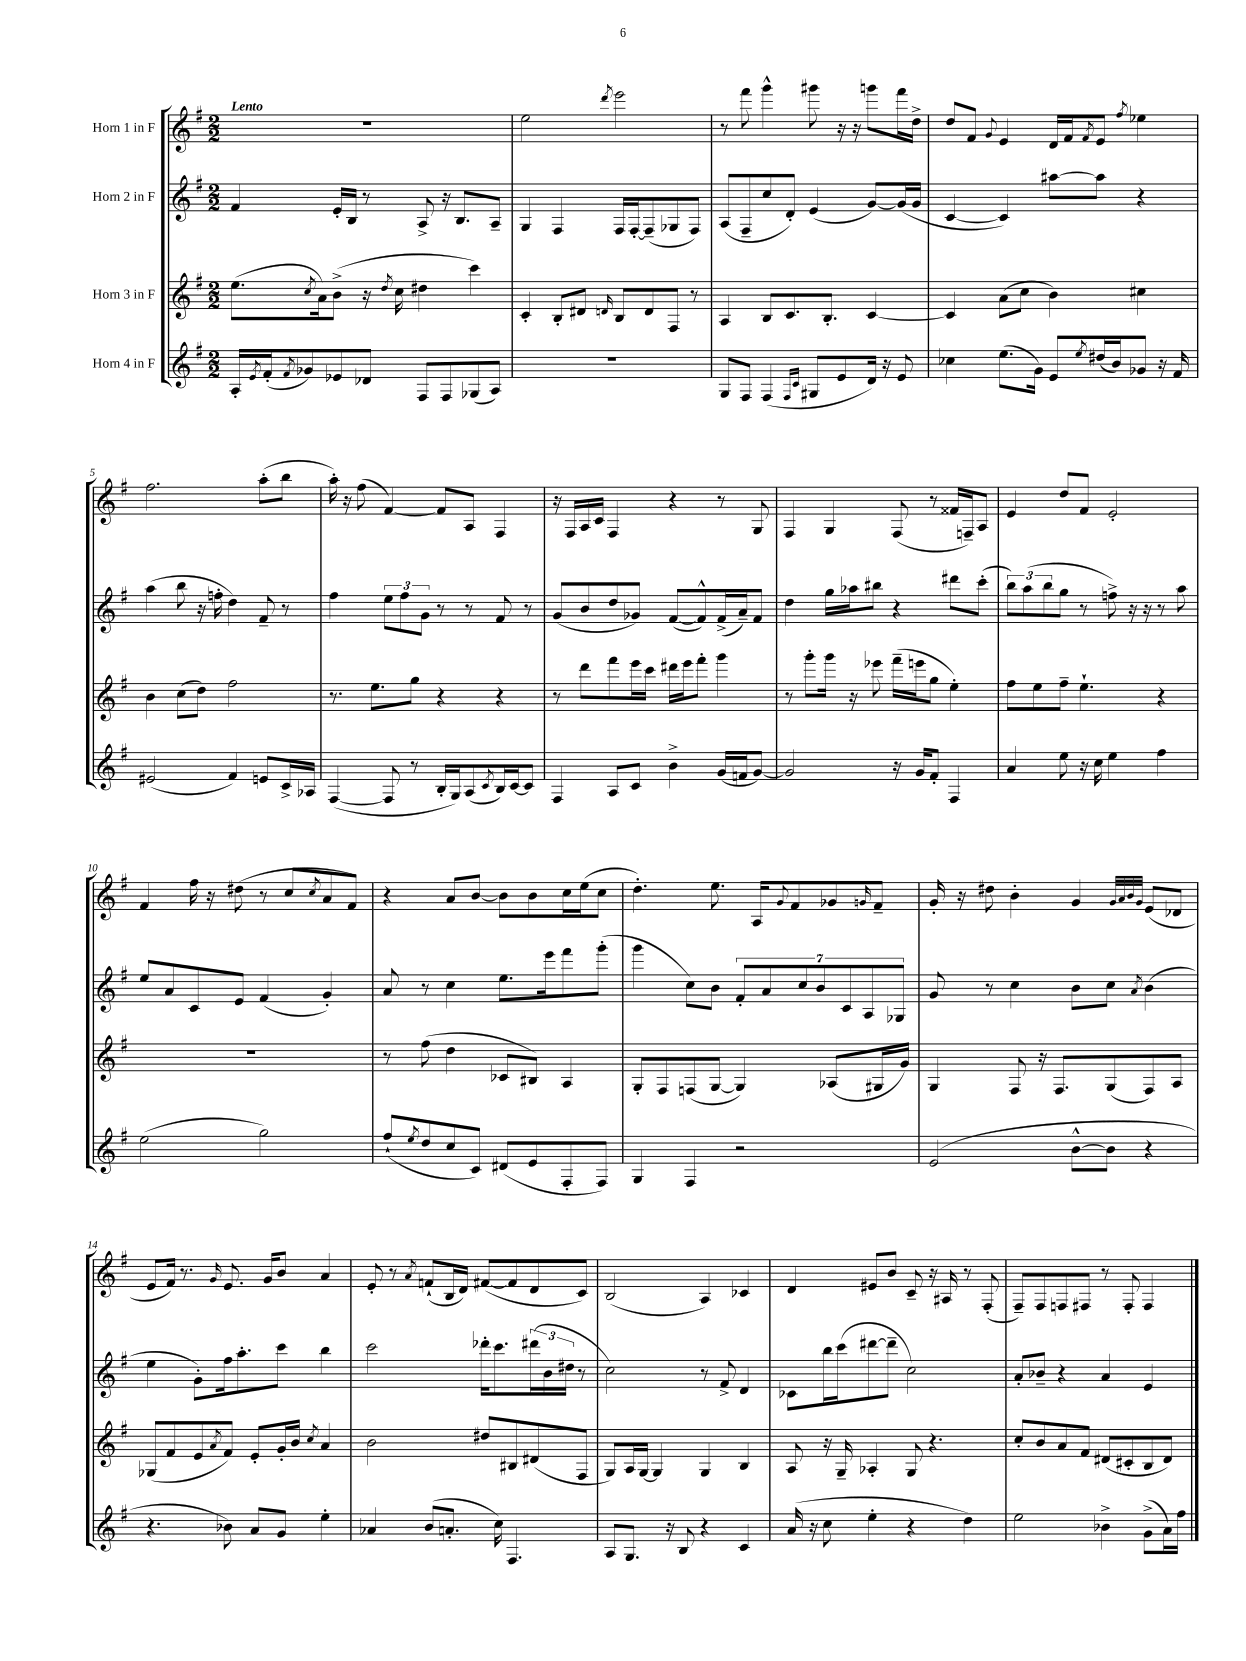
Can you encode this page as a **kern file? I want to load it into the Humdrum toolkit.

**kern	**kern	**kern	**kern
*part4	*part3	*part2	*part1
*staff4	*staff3	*staff2	*staff1
*I"Horn 4 in F	*I"Horn 3 in F	*I"Horn 2 in F	*I"Horn 1 in F
*clefG2	*clefG2	*clefG2	*clefG2
*k[f#]	*k[f#]	*k[f#]	*k[f#]
*M2/2	*M2/2	*M2/2	*M2/2
=1	=1	=1	=1
!	!	!	!LO:TX:a:B:t=Lento
16A'/LL	(8.ee\L	4f#/	1r
8qe/	.	.	.
(16f#'/J	.	.	.
8qf#/	.	.	.
8g-X/)	.	.	.
.	8qcc/	.	.
.	16a\k)	.	.
8e-X/	(8b^\J	16e'/LL	.
.	.	16B/JJ	.
8d-X/J	16r	8r	.
.	8qdd/	.	.
.	16cc\	.	.
8F#/L	4dd#X\	8A^/	.
8F#/	.	16r	.
.	.	8.B/L	.
(8G-X/	4ccc\)	.	.
8A/J)	.	8A~/J	.
=2	=2	=2	=2
1r	4c'/	4G/	2ee\
.	8B'/L	4F#/	.
.	8d#X/J	.	.
.	16qqdn/	.	8qddd/
.	8B/L	16F#/LL	2eee\
.	.	[16F#'/J	.
.	8d/	(8F#~/]	.
.	8F#/J	8G-X/	.
.	8r	8F#/J)	.
=3	=3	=3	=3
8G/L	4A/	(8A/L	8r
8F#/J	.	8F#~/	8fff#\
(4F#/	8B/L	8cc/	4ggg^^\
.	8.c/	8d'/J)	.
16qqF#/LL	.	.	.
16qqc/JJ	.	.	.
8G#X/L	.	(4e/	8ggg#X\
.	8.B'/J	.	.
8e/	.	.	16r
.	.	.	16r
16d/Jk)	[4c/	[8g/L)	8gggn\L
16r	.	.	.
8e/	.	(16g/L]	16fff#\L
.	.	16g/JJ	16dd^\JJ
=4	=4	=4	=4
4cc-X\	4c/]	[4c/	8dd/L
.	.	.	8f#/J
.	.	.	8qqg/
(8.ee\L	(8a\L	4c/])	4e/
.	8cc\J	.	.
16g\Jk)	.	.	.
8e/L	4b\)	[8aa#X\L	16d/LL
.	.	.	16f#/J
8qee/	.	.	8qf#/
(16dd#X/L	.	8aa#\J]	8e/J
16b/J)	.	.	.
.	.	.	8qff#/
8g-X/J	4cc#X\	4r	4ee-X\
16r	.	.	.
16f#/	.	.	.
!!LO:LB:g=z
=5	=5	=5	=5
(2e#X/	4b\	(4aa\	2.ff#\
.	(8cc\L	8bb\	.
.	8dd\J)	16r	.
.	.	16ffn'\	.
4f#/)	2ff#\	4dd\)	.
8en/L	.	8f#~/	(8aa'\L
16c^/L	.	8r	8bb\J
16A-X/JJ	.	.	.
=6	=6	=6	=6
([4F#/	8.r	4ff#\	16aa'\)
.	.	.	16r
.	.	.	(8ff#\
.	8.ee\L	.	.
8F#/]	.	12ee\L	[4f#/)
.	.	12ff#\	.
8r	8gg\J	.	.
.	.	12g\J	.
16B'/LL	4r	8r	8f#/L]
16G/J)	.	.	.
(8A/	.	8r	8A/J
8qc/	.	.	.
16B/L)	4r	8f#/	4F#/
[16c/J	.	.	.
8c/J]	.	8r	.
=7	=7	=7	=7
4F#/	8r	(8g/L	16r
.	.	.	16F#/LL
.	8ddd\L	8b/	16A/
.	.	.	16c/JJ
8A/L	8fff#\	8dd/	4F#/
8c/J	16eee\L	8g-X/J)	.
.	16ccc\JJ	.	.
4b^\	16ddd#X\LL	([8f#/L	4r
.	16eee\J	.	.
.	8fff#'\J	8f#^^/])	.
(16g/LL	4ggg\	(16f#^/L	8r
16fn/J	.	16a~/J)	.
[8g/J)	.	8f#/J	8G/
=8	=8	=8	=8
2g/]	8r	4dd\	4F#/
.	8ggg'\L	.	.
.	16ggg\Jk	16gg\LL	4G/
.	16r	16aa-X\J	.
.	8eee-X\	8bb#X\J	.
16r	(16fff#~\LL	4r	(8F#/
16g/KL	16eeen\J	.	.
8f#'/J	8gg\J	.	8r
4F#/	4ee'\)	8ddd#X\L	16f##X/LL
.	.	.	16Fn~/J)
.	.	(8ccc'\J	8A/J
=9	=9	=9	=9
4a/	8ff#\L	12bb\L)	4e/
.	.	(12aa\	.
.	8ee\	.	.
.	.	12bb\	.
8ee\	8ff#~\J	8gg\J	8dd/L
16r	4.ee`\	8r	8f#/J
16cc\	.	.	.
4ee\	.	8ffn^\)	2e'/
.	.	16r	.
.	.	16r	.
4ff#\	4r	8r	.
.	.	8aa\	.
!!LO:LB:g=z
=10	=10	=10	=10
(2ee\	1r	8ee/L	4f#/
.	.	8a/	.
.	.	8c/	16ff#\
.	.	.	16r
.	.	8e/J	(8dd#X\
2gg\)	.	(4f#/	8r
.	.	.	8cc/L
.	.	.	8qcc/
.	.	4g'/)	8a/
.	.	.	8f#/J)
=11	=11	=11	=11
(8ff#`/L	8r	8a/	4r
8qee/	.	.	.
8dd/	(8ff#\	8r	.
8cc/	4dd\	4cc\	8a/L
8c/J)	.	.	[8b/J
(8d#X/L	8c-X/L	8.ee\L	8b\L]
8e/	8B#X/J)	.	8b\
.	.	16eee\k	.
8F#'/	4A/	8fff#\	16cc\L
.	.	.	(16ee\J
8F#/J)	.	(8ggg'\J	8cc\J
=12	=12	=12	=12
4G/	8G'/L	4ggg\	4.dd'\)
.	8F#/	.	.
4F#/	(8Fn/	8cc\L)	.
.	[8G/J	8b\J	8.ee\
2r	4G/])	14f#'/L	.
.	.	.	16A/KL
.	.	14a/	.
.	.	.	8qqg/
.	.	.	8f#/
.	.	14cc/	.
.	.	14b/	.
.	(8A-X/L	.	8g-X/
.	.	14c/	.
.	.	14A/	.
.	.	.	16qqgn/
.	16G#X/L	.	8f#~/J
.	.	14G-X/J	.
.	16g/JJ)	.	.
=13	=13	=13	=13
(2e/	4G/	8g/	16g'/
.	.	.	16r
.	.	8r	8dd#X\
.	8F#/	4cc\	4b'\
.	16r	.	.
.	8.F#/L	.	.
[8b^^\L	.	8b\L	4g/
8b\J]	(8G/	8cc\J	.
.	.	.	32qqg/LLL
.	.	.	32qqa/
.	.	.	32qqb/
.	.	8qa/	32qqg/JJJ
4r	8F#/)	(4b\	(8e/L
.	8A/J	.	8d-X/J
!!LO:LB:g=z
=14	=14	=14	=14
4.r	(8G-X/L	4ee\	8e/L
.	8f#/	.	16f#/Jk)
.	.	.	8.r
.	8e/	8g'\L)	.
.	8qa/	.	16qqg/
8b-X\)	8f#/J)	16ff#\k	8.e/
.	.	8.aa'\	.
8a/L	8e'/L	.	.
.	.	.	16g/KL
8g/J	16g'/L	8ccc\J	8b/J
.	16b/JJ	.	.
.	8qcc/	.	.
4ee'\	4a/	4bb\	4a/
=15	=15	=15	=15
4a-X/	2b\	2ccc\	8e'/
.	.	.	8r
.	.	.	8qa/
(8b/L	.	.	(8fn`/L
8.an'/J	.	.	16B/L
.	.	.	16d/JJ)
.	8dd#X/L	16ddd-X'\KL	([8f#X/L
16cc\)	.	8.ccc\	.
4.F#/	8B#X/	.	8f#/]
.	(8d#X/	(24ddd#X\L	8d/
.	.	24b\	.
.	.	24dd#X\JJ	.
.	8F#/J	8r	8c/J)
=16	=16	=16	=16
8A/L	8G/L)	2cc\)	(2B/
8.G/J	16A/L	.	.
.	[16G/JJ	.	.
.	4G/]	.	.
16r	.	.	.
8B/	.	.	.
4r	4G/	8r	4A/)
.	.	8f#^/	.
4c/	4B/	4d/	4c-X/
=17	=17	=17	=17
(16a/	8A/	8c-X\L	4d/
16r	.	.	.
8cc\	16r	16bb\L	.
.	16G~/	(16ccc\J	.
4ee'\	4A-X'/	[8ddd#X\	8e#X/L
.	.	8ddd#~\J]	8b/J
4r	8G/	2cc\)	8c~/
.	4.r	.	16r
.	.	.	16A#X/
4dd\)	.	.	8r
.	.	.	(8F#'/
=18	=18	=18	=18
2ee\	8cc'/L	8a'/L	8F#~/L)
.	8b/	8b-X~/J	8F#/
.	8a/	4r	8Fn/
.	8f#/J	.	8F#X/J
4b-X^\	(8d#X/L	4a/	8r
.	8c#X'/	.	8F#'/
(8g^\L	8B/	4e/	4F#/
16a\L)	8d#/J)	.	.
16ff#\JJ	.	.	.
==	==	==	==
*-	*-	*-	*-
